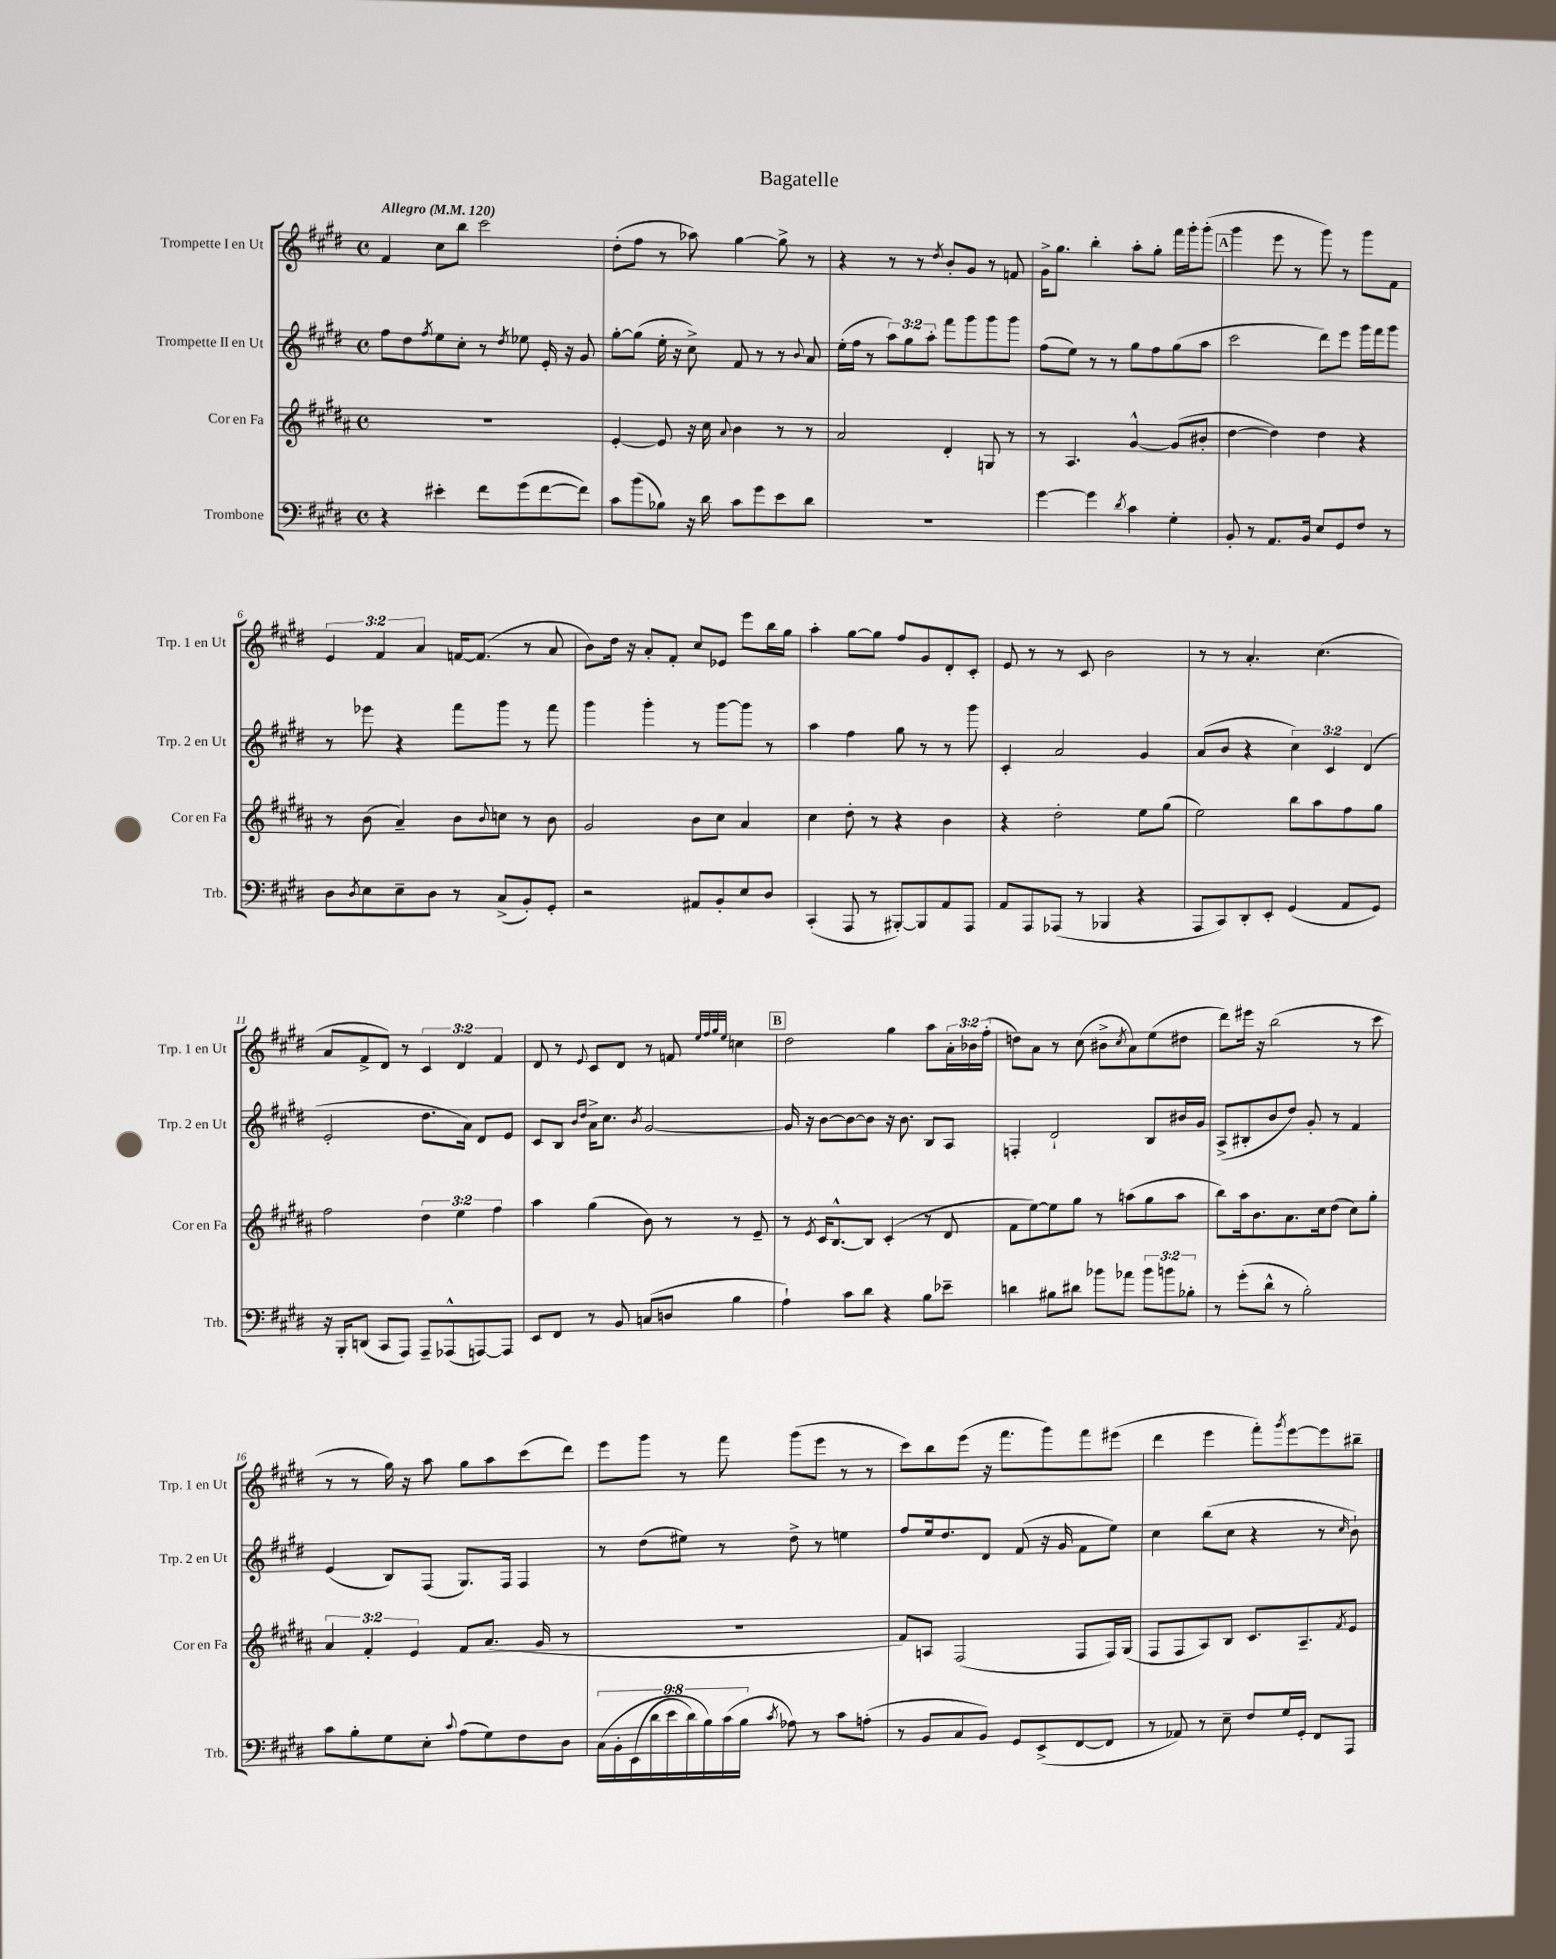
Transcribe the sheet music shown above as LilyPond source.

\header { title = "Bagatelle" }
<<
\new StaffGroup <<
\new Staff = "s0" \with { instrumentName = "Trompette I en Ut" shortInstrumentName = "Trp. 1 en Ut" } {
    \clef treble \key e \major \defaultTimeSignature \time 4/4 \override Staff.TupletNumber.text = #tuplet-number::calc-fraction-text \tempo "Allegro" 4 = 120
    fis'4 cis''8 b''8 cis'''2 |
    dis''8-.( fis''8 r8 aes''8) gis''4~ gis''8-> r8 |
    r4 r8 r8 \acciaccatura { dis''8 } b'8-. gis'8 r8 f'8 |
    gis'16-> gis''8. b''4-. a''8-. gis''8-. fis'''16 gis'''16-. gis'''8-.( |
    \mark \markup { \box "A" } gis'''4 e'''8 r8 gis'''8) r8 gis'''8 fis'8 |
    \tuplet 3/2 { e'4 fis'4 a'4 } f'16~ f'8.( r8 a'8 |
    b'8) dis''16 r16 a'8-. fis'8-. cis''8 ees'8 e'''8 b''16 gis''16 |
    a''4-. gis''8~ gis''8 fis''8 gis'8 dis'8-. cis'8-. |
    e'8 r8 r8 cis'8 b'2 |
    r8 r8 a'4.-. cis''4.( |
    a'8 fis'8-> dis'8) r8 \tuplet 3/2 { cis'4 dis'4 fis'4 } |
    dis'8 r8 \appoggiatura { e'8 } cis'8 dis'8 r8 f'8 \grace { e''32 fis''32 gis''32 e''32 } c''4 |
    \mark \markup { \box "B" } dis''2 gis''4 a''8 \tuplet 3/2 { a'16-. bes'16 fis''16-.( } |
    d''8) a'8 r8 cis''8( bis'8-> \acciaccatura { cis''8 } a'8) e''8( dis''8 |
    dis'''8) eis'''16 r16 b''2( r8 cis'''8 |
    r8 r8 gis''16) r16 a''8 gis''8 a''8 cis'''8( dis'''8) |
    e'''8 gis'''8 r8 fis'''8 gis'''8( e'''8 r8 r8 |
    cis'''8) b''8 e'''8( r16 fis'''8. gis'''8) fis'''8 eis'''8( |
    dis'''4 e'''4 fis'''8-.) \acciaccatura { gis'''8 } e'''8~ e'''8 bis''8-- \bar "|." |
}
\new Staff = "s1" \with { instrumentName = "Trompette II en Ut" shortInstrumentName = "Trp. 2 en Ut" } {
    \clef treble \key e \major \defaultTimeSignature \time 4/4 \override Staff.TupletNumber.text = #tuplet-number::calc-fraction-text
    fis''8 dis''8 \acciaccatura { fis''8 } e''8 cis''8-. r8 \acciaccatura { dis''8 } ees''8 e'16-. r16 gis'8 |
    gis''8~-. gis''8( e''16-. r16 cis''8->) fis'8 r8 r8 \appoggiatura { b'8 } a'8 |
    e''16-.( fis''16 r8 \tuplet 3/2 { a''8) gis''8 a''8-. } fis'''8 gis'''8 gis'''8 gis'''8 |
    fis''8( e''8) r8 r8 gis''8 fis''8 gis''8( a''8 |
    \mark \markup { \box "A" } cis'''2 dis'''8) e'''8 gis'''16 fis'''16 gis'''8 |
    r8 ees'''8 r4 fis'''8 gis'''8 r8 fis'''8 |
    gis'''4 gis'''4-. r8 gis'''8~ gis'''8 r8 |
    a''4 fis''4 gis''8 r8 r8 gis'''8 |
    cis'4-. a'2 gis'4 |
    a'8( b'8 r4 \tuplet 3/2 { cis''4) cis'4 dis'4( } |
    e'2-. dis''8. a'16) dis'8 e'8 |
    cis'8 b8 \grace { b'16 dis''16 } a'16-> cis''8. \acciaccatura { b'8 } gis'2~ |
    \mark \markup { \box "B" } gis'16 r16 b'8~ b'8~ b'8 r16 b'8. b8 a8 |
    f4-. dis'2-! b8 bis'16 gis'16 |
    a8->( bis8-. b'8 dis''8) gis'8-. r8 fis'4 |
    e'4( b8) fis8( gis8.) fis16 fis4 |
    r8 dis''8( eis''8) r8 dis''8-> r8 e''4 |
    fis''8 e''16 dis''8. dis'8 fis'8( r16 gis'16 fis'8 e''8) |
    cis''4 b''8( cis''8 r4 r8 \grace { cis''16 } b'8-!) \bar "|." |
}
\new Staff = "s2" \with { instrumentName = "Cor en Fa" shortInstrumentName = "Cor en Fa" } {
    \clef treble \key b \major \defaultTimeSignature \time 4/4 \override Staff.TupletNumber.text = #tuplet-number::calc-fraction-text
    R1 |
    e'4~-. e'8 r16 cis''16 \appoggiatura { ais'8 } b'4 r8 r8 |
    ais'2 dis'4-. g8 r8 |
    r8 ais4. gis'4~-^ gis'8( bis'8-. |
    \mark \markup { \box "A" } dis''4~ dis''4) dis''4 r4 |
    r8 b'8( ais'4--) b'8 \appoggiatura { b'8 } c''8 r8 b'8 |
    gis'2 b'8 cis''8 ais'4 |
    cis''4 dis''8-. r8 r4 b'4 |
    r4 dis''2-. e''8 gis''8( |
    e''2) b''8 ais''8 fis''8 gis''8 |
    fis''2 \tuplet 3/2 { dis''4 e''4 fis''4 } |
    ais''4 gis''4( b'8) r8 r8 e'8-- |
    \mark \markup { \box "B" } r8 \acciaccatura { e'8 } cis'16 b8.~-^ b8 cis'4-.( r8 dis'8 |
    fis'8 e''8~) e''8 gis''8 r8 a''8( gis''8 a''8 |
    b''8) ais''16 b'8. ais'8. cis''16 dis''8( cis''8) gis''8-. |
    \tuplet 3/2 { ais'4 fis'4-. e'4 } fis'8 ais'8.( gis'16 r8 |
    R1 |
    fis'8) a8 fis2( fis8 fis16) gis16( |
    fis8 fis8 ais8) b8 cis'8. ais8.-- \acciaccatura { fis'8 } e'8 \bar "|." |
}
\new Staff = "s3" \with { instrumentName = "Trombone" shortInstrumentName = "Trb." } {
    \clef bass \key e \major \defaultTimeSignature \time 4/4 \override Staff.TupletNumber.text = #tuplet-number::calc-fraction-text
    r4 eis'4-. fis'8 gis'8( fis'8~ fis'8) |
    cis'8 b'8( bes8) r16 dis'16 cis'8 gis'8 e'8 dis'8 |
    R1 |
    gis'4~ gis'4 \acciaccatura { dis'8 } cis'4 gis4-. |
    \mark \markup { \box "A" } b,8-. r8 a,8. b,16 e8 gis,8 fis8 r8 |
    dis8 \acciaccatura { dis8 } e8 e8-- dis8 r8 cis8->( b,8-.) gis,8-. |
    r2 ais,8 b,8-. e8 dis8 |
    cis,4-.( a,,8 r8 bis,,8~-.) bis,,8 a,8 a,,8 |
    a,8 a,,8 aes,,8( r8 bes,,4 r4 |
    a,,8 cis,8) dis,8-. e,8-. gis,4( a,8 gis,8) |
    r16 b,,16-. d,8( cis,8 a,,8) a,,8-- aes,,8-^( a,,8~) a,,8 |
    e,8 fis,8 r8 b,8 c8( d8 b4 |
    \mark \markup { \box "B" } a4-!) cis'8 dis'8 r4 b8 ees'8-- |
    d'4 bis8 dis'8 bes'8 aes'8 \tuplet 3/2 { bes'8 b'8 bes8-. } |
    r8 gis'8-.( dis'8-^ r8 b2-.) |
    cis'8 b8-. gis8 e8-. \appoggiatura { cis'8 } a8( gis8) fis8 dis8 |
    \tuplet 9/8 { cis16\( b,16-. e,16( dis'16 e'16 dis'16) b16\) cis'16( b16 } \acciaccatura { cis'8 } aes8) r8 cis'8 a8-.( |
    r8 b,8 cis8 b,8) gis,8 e,8->( fis,8~ fis,8 |
    r8 aes,8) r8 e8-- fis8 gis16 gis,16-. fis,8 a,,8 \bar "|." |
}
>>
>>
